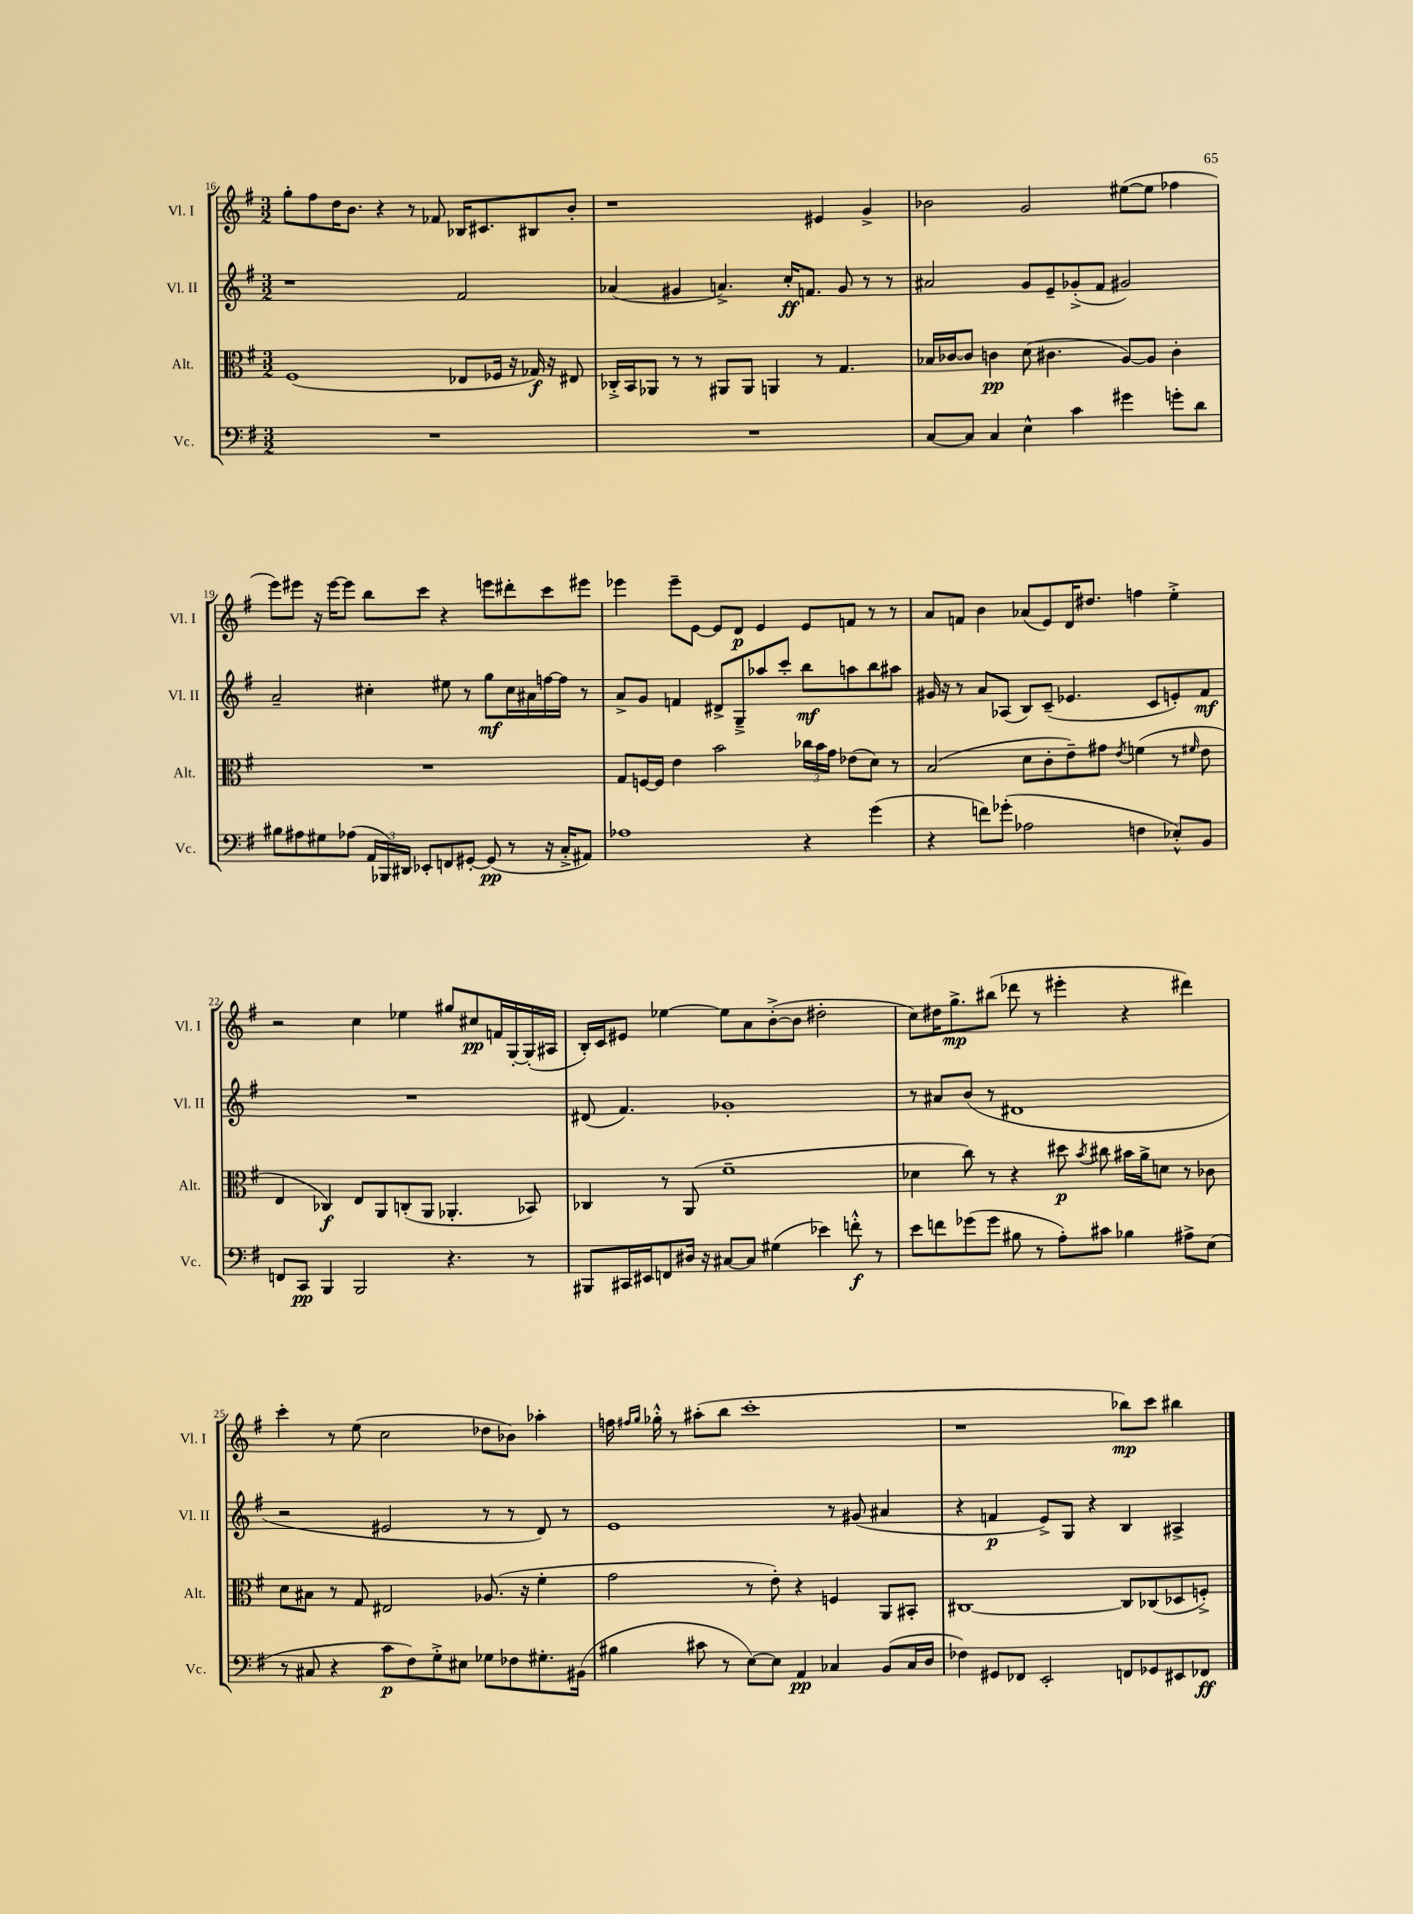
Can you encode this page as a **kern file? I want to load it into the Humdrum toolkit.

**kern	**kern	**kern	**kern
*staff4	*staff3	*staff2	*staff1
*clefF4	*clefC3	*clefG2	*clefG2
*k[f#]	*k[f#]	*k[f#]	*k[f#]
*M3/2	*M3/2	*M3/2	*M3/2
1.r	(1F#	1r	8gg'\L
.	.	.	8ff#\
.	.	.	16dd\K
.	.	.	8.b\J
.	.	.	4r
.	.	.	8r
.	.	.	8f-/
.	8E-/L	2f#/	16B-/LK
.	.	.	8.c#/
.	16F-/Jk	.	.
.	16r	.	.
.	16G-/)	.	8B#/
.	16r	.	.
.	8E#/	.	8b'/J
=	=	=	=
1.r	16C-'^/LL	(4a-/	1r
.	16BB/J	.	.
.	8AA-/J	.	.
.	8r	4g#/	.
.	8r	.	.
.	8AA#/L	4.a^/)	.
.	8AA#/J	.	.
.	4AA/	.	.
.	.	16cc'/LK	.
.	.	8.f/J	.
.	8r	.	4e#/
.	4.G/	8g#/	.
.	.	8r	4g^/
.	.	8r	.
=	=	=	=
[8C/L	16B-/LL	2a#/	2b-\
.	[16c-/J	.	.
8C/]J	8c-/]J	.	.
4C/	4c\	.	.
4E^^\	(8d\	8g/L	2g/
.	4.c#\	8e~/	.
4c\	.	(8g-'^/	.
.	.	8f#/J	.
4g#\	[8A/L)	2g#/)	([8ee#\L
.	8A/]J	.	8ee#\]J
8g'\L	4c#'\	.	4ff-\
8d\J	.	.	.
=	=	=	=
8B#\L	1.r	2a~/	8eee\L)
8A#\	.	.	8eee#\J
8G#\	.	.	16r
.	.	.	[16eee#\LK
(8A-\J	.	.	8eee#\]J
24AA/LL	.	4cc#'\	8bb\L
24BBB-/)	.	.	.
24DD#/JJ	.	.	.
8EE-'/L	.	.	8ccc\J
8FF/	.	8ee#\	4r
[8GG#'/J	.	8r	.
(8GG#/]	.	8gg\L	8eee\L
8r	.	16cc#\L	8ddd#'\
.	.	16a#\	.
16r	.	[16ff\	8ccc\
16C'^/LK	.	16ff\]JJ	.
8AA#/J)	.	8r	8eee#\J
=	=	=	=
1A-	8G/L	8a^/L	4eee-\
.	[16F/L	8g/J	.
.	16F/]JJ	.	.
.	4e\	4f/	8eee-~\L
.	.	.	[8e\J
.	2b\	8d#^/L	8e/]L
.	.	8G~^/	8d/J
.	.	8aa-/	4e/
.	.	8ccc'/J	.
4r	24cc-\LL	8bb\L	8e/L
.	24b\	.	.
.	24g\JJ	.	.
.	(8e-\L	8aa\	8f/J
(4g\	8d\J)	8bb\	8r
.	8r	8aa#\J	8r
=	=	=	=
4r	(2B/	16g#/	8a/L
.	.	16r	.
.	.	8r	8f/J
8f\L)	.	8a/L	4b\
(8g-'\J	.	(8A-/J	.
2A-\	8d\L	8B/L)	(8a-/L
.	8c'\	(8c~/J	8e/)
.	8e~\)	4.e-/	16d/K
.	.	.	8.dd#/J
.	8g#\J	.	.
.	8qe/	.	.
4F\	(4f\	.	4ff\
.	.	8c/L	.
8E-'^^/L)	8r	8e'/)	4ee'^\
.	16qqf#/	.	.
8BB/J	8e\	8f#/J	.
=	=	=	=
8FF/L	4E/	1.r	2r
8CC/J	.	.	.
4BBB/	4C-/)	.	.
2BBB/	8E/L	.	4cc\
.	8AA/	.	.
.	(8C'/	.	4ee-\
.	8AA/J	.	.
4.r	4.AA-'/	.	8gg#/L
.	.	.	8cc#/
.	.	.	16f/L
.	.	.	[16G'/
8r	8BB-/)	.	(16G'/]
.	.	.	16A#/JJ
=	=	=	=
8BBB#/L	4C-/	(8d#/	16B'/LL)
.	.	.	16c/J
16CC#/L	.	4.f#/)	8e#/J
16EE#/J	.	.	.
8FF/	8r	.	[4ee-\
16D#/Jk	(8AA/	.	.
16r	.	.	.
[8C#/L	1f#~	1g-'	8ee-\]L
8C#/]J	.	.	8a\
(4G#\	.	.	([8b'^\
.	.	.	8b\]J
4e-\)	.	.	2dd#'\
8f'^^\	.	.	.
8r	.	.	.
=	=	=	=
8e\L	4d-\	8r	8cc\L)
8f\	.	8a#/L	16dd#\K
.	.	.	8.gg^\
(8g-\	8cc\)	(8b/J	.
8g-\J	8r	8r	(8bb#\J
8B#\	4r	1d#	8ddd-\
8r	.	.	8r
8A'\L)	8dd#\	.	4eee#'\
.	8qb/	.	.
8c#\J	8cc#\	.	.
4B-\	16b#\LL	.	4r
.	16a^\J	.	.
.	8d\J	.	.
8A#^\L	8r	.	4ddd#\)
(8E\J	8c-\	.	.
=	=	=	=
8r	8d\L	2r	4ccc'\
8C#/	8B#\J	.	.
4r	8r	.	8r
.	8G/	.	(8ee\
8c\L	2E#/	2e#/	2cc\
8F#\)	.	.	.
8G'^\	.	.	.
8E#\J	.	.	.
8G-\L	(8.A-/	8r	8dd-\L
8F-\	.	8r	8b-\J)
.	16r	.	.
8.G#'\	4f#'\	8d/)	4aa-'\
.	.	8r	.
(16BB#\Jk	.	.	.
=	=	=	=
4B#\	2g\	1e	16ff\
.	.	.	16qqff#/LL
.	.	.	16qqgg/JJ
.	.	.	16gg-'^^\
.	.	.	8r
8c#\	.	.	(8aa#'\L
8r	.	.	8bb\J
[8E\L)	8r	.	1ccc'
8E\]J	8e'\)	.	.
4AA/	4r	.	.
4C-/	4F/	8r	.
.	.	(8g#/	.
(8BB/L	8AA/L	4a#/	.
16C-/L	8BB#'/J	.	.
16D/JJ	.	.	.
=	=	=	=
4F-\)	[1C#	4r	1r
8GG#/L	.	4f/	.
8FF-/J	.	.	.
2EE'/	.	8e^/L)	.
.	.	8G/J	.
.	.	4r	.
8FF/L	8C#/]L	4B/	8bb-\L)
8GG-/	(8C-/	.	8ccc\J
8EE#/	8D-/	4A#^/	4bb#\
8FF-/J	8F'^/J)	.	.
==	==	==	==
*-	*-	*-	*-
